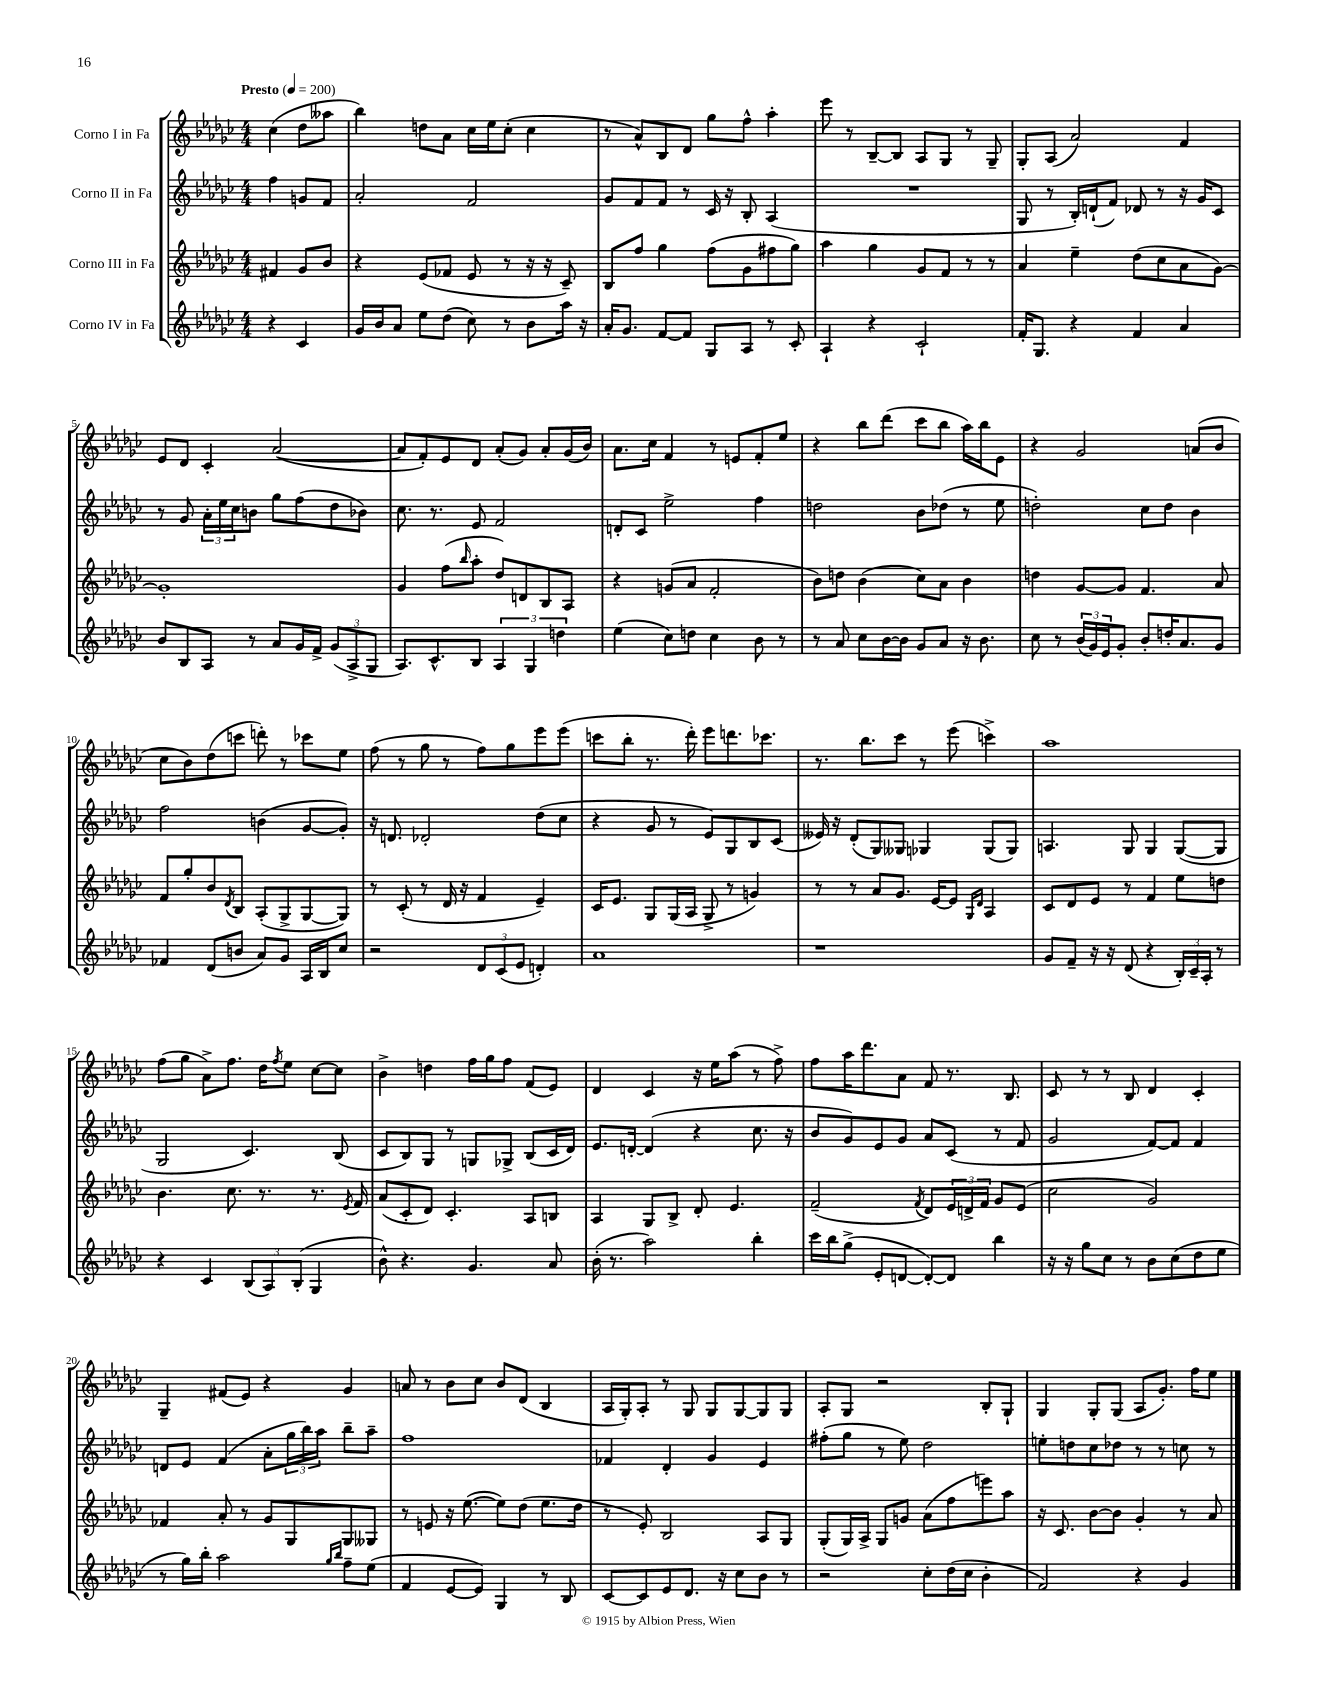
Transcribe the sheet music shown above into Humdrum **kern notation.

**kern	**kern	**kern	**kern
*staff4	*staff3	*staff2	*staff1
*clefG2	*clefG2	*clefG2	*clefG2
*k[b-e-a-d-g-c-]	*k[b-e-a-d-g-c-]	*k[b-e-a-d-g-c-]	*k[b-e-a-d-g-c-]
*M4/4	*M4/4	*M4/4	*M4/4
*MM200	*MM200	*MM200	*MM200
4r	4f#/	4ff\	(4cc-\
4c-/	8g-/L	8g/L	8dd-\L
.	8b-/J	8f/J	8aa--\J
=	=	=	=
16g-/LL	4r	2a-'/	4bb-\)
16b-/J	.	.	.
8a-/J	.	.	.
8ee-\L	(8e-/L	.	8dd\L
(8dd-\J	8f-/J	.	8a-\J
8cc-\)	8e-/	2f/	16cc-\LL
.	.	.	16ee-\J
8r	8r	.	(8cc-'\J
8b-\L	16r	.	4cc-\
.	16r	.	.
16aa-\Jk	8c-~/)	.	.
16r	.	.	.
=	=	=	=
16a-'/LK	8B-/L	8g-/L	8r
8.g-/J	.	.	.
.	8ff/J	8f/	8a-^^/L)
[8f/L	4gg-\	8f/J	8B-/
8f/]J	.	8r	8d-/J
8G-/L	(8ff\L	16c-/	8gg-\L
.	.	16r	.
8A-/J	8g-\	8B-'/	8ff^^\J
8r	8ff#\	(4A-/	4aa-'\
8c-'/	8gg-\J)	.	.
=	=	=	=
4A-`/	4aa-\	1r	8eee-\
.	.	.	8r
4r	4gg-\	.	[8B-~/L
.	.	.	8B-/]J
2c-`/	8g-/L	.	8A-/L
.	8f/J	.	8G-/J
.	8r	.	8r
.	8r	.	8G-~/
=	=	=	=
16f'/LK	4a-/	8G-/	8G-'/L
8.G-/J	.	.	.
.	.	8r	(8A-/J
4r	4ee-~\	16B-'/LL)	2a-/)
.	.	(16d`/J	.
.	.	8f/J)	.
4f/	(8dd-\L	8d-/	.
.	8cc-\	8r	.
4a-/	8a-\	16r	4f/
.	.	16g-/LK	.
.	[8g-\J)	8c-/J	.
=	=	=	=
8b-/L	1g-']	8r	8e-/L
8B-/	.	8g-/	8d-/J
8A-/J	.	24a-'\LL	4c-'/
.	.	24ee-\	.
.	.	24cc-\J	.
8r	.	8b\J	.
8a-/L	.	8gg-\L	([2a-/
16g-/L	.	(8ff\	.
16f^/JJ	.	.	.
(12g-/L	.	8dd-\	.
12A-^/	.	.	.
.	.	8b-\J)	.
12G-/J	.	.	.
=	=	=	=
8.A-/L)	4g-/	8.cc-\	8a-/]L
.	.	.	8f'/)
8.c-^^/	.	8.r	.
.	(8ff\L	.	8e-/
.	16qqbb-/	.	.
8B-/J	8aa-'\J	8e-/	8d-/J
6A-/	8dd-/L)	2f/	(8a-'/L
.	8d/	.	8g-/J)
6G-/	.	.	.
.	8B-/	.	8a-'/L
6dd\	.	.	.
.	8A-/J	.	(16g-/L
.	.	.	16b-/JJ)
=	=	=	=
(4ee-\	4r	8d'/L	8.a-\L
.	.	8c-/J	.
.	.	.	16cc-\Jk
8cc-\L)	(8g/L	2ee-^\	4f/
8dd\J	8a-/J	.	.
4cc-\	2f'/	.	8r
.	.	.	8e/L
8b-\	.	4ff\	8f'/
8r	.	.	8ee-/J
=	=	=	=
8r	8b-\L)	2dd\	4r
8a-/	8dd\J	.	.
8cc-\L	(4b-\	.	8bb-\L
[16b-\L	.	.	(8ddd-\J
16b-\]JJ	.	.	.
8g-/L	8cc-\L)	8b-\L	8ccc-\L
8a-/J	8a-\J	(8dd-\J	8bb-\J
16r	4b-\	8r	16aa-\LL)
8.b-\	.	.	16bb-\J
.	.	8ee-\	8e-\J
=	=	=	=
8cc-\	4dd\	2dd'\)	4r
8r	.	.	.
(24b-/LL	[8g-/L	.	2g-/
24g-/)	.	.	.
24e-/J	.	.	.
8g-'/J	8g-/]J	.	.
8b-'/L	4.f/	8cc-\L	.
16dd'/K	.	8dd\J	.
8.a-/	.	.	.
.	.	4b-\	(8a/L
8g-/J	8a-/	.	8b-/J
=	=	=	=
4f-/	8f/L	2ff\	8cc-\L
.	8gg-'/	.	8b-\)
(8d-/L	8b-/	.	(8dd-\
.	8qd-/	.	.
8b/J	8B-/J	.	8ccc\J
8a-/L)	(8A-'/L	(4b\	8ddd'\)
8g-/J	8G-^/	.	8r
16A-/LL	[8G-/	[8g-/L	8ccc-\L
16B-/J	.	.	.
8cc-/J	8G-/]J)	8g-'/]J)	8ee-\J
=	=	=	=
2r	8r	16r	(8ff\
.	.	8.d/	.
.	(8c-'/	.	8r
.	8r	2d-'/	8gg-\
.	16d-/	.	8r
.	16r	.	.
12d-/L	4f/	.	8ff\L)
(12c-/	.	.	.
.	.	.	8gg-\
12e-/J	.	.	.
4d'/)	4e-~/)	(8dd-\L	8eee-\
.	.	8cc-\J	(8eee-\J
=	=	=	=
1a-	16c-/LK	4r	8ccc\L
.	8.e-/J	.	.
.	.	.	8bb-'\J
.	8G-/L	8g-/	8.r
.	(16G-/L	8r	.
.	16A-/JJ	.	16ddd-'\)
.	8G-^/	8e-/L)	8eee-\L
.	8r	8G-/	8.ddd\
.	4g/)	8B-/	.
.	.	.	8.ccc-\J
.	.	(8c-/J	.
=	=	=	=
1r	8r	16e--/)	8.r
.	.	16r	.
.	8r	(8d-'/L	.
.	.	.	8.bb-\L
.	8a-/L	8G-/)	.
.	8.g-/J	8G--/J	8ccc-\J
.	.	4G-/	8r
.	[16e-/LK	.	.
.	8e-/]J	.	(8eee-\
.	16qqG-/LL	.	.
.	16qqd-/JJ	.	.
.	4A-/	(8G-/L	4ccc^\)
.	.	8G-/J)	.
=	=	=	=
8g-/L	8c-/L	4.A/	1aa-
8f~/J	8d-/	.	.
16r	8e-/J	.	.
16r	.	.	.
(8d-/	8r	8G-/	.
4r	4f/	4G-/	.
24B-'/LL)	8ee-\L	([8G-/L	.
24c-~/	.	.	.
24A-'/JJ	.	.	.
8r	8dd\J	8G-/]J	.
=	=	=	=
4r	4.b-\	2G-/	(8ff\L
.	.	.	8gg-\J
4c-/	.	.	8a-^\L)
.	8.cc-\	.	8.ff\J
(12B-/L	.	4.c-/)	.
.	8.r	.	16dd-\LK
12A-/)	.	.	.
.	.	.	8qff/
.	.	.	8ee-\J
(12B-'/J	.	.	.
4G-/	8.r	.	[8cc-\L
.	.	(8B-/	8cc-\]J
.	8qe-/	.	.
.	16f/	.	.
=	=	=	=
8b-^^\)	(8a-/L	8c-/L	4b-^\
4.r	8c-'/	8B-/)	.
.	8d-/J)	8G-/J	4dd\
.	4.c-'/	8r	.
4.g-/	.	8G/L	16ff\LL
.	.	.	16gg-\J
.	.	8G-^/J	8ff\J
.	8A-/L	(8B-/L	(8f/L
8a-/	8B/J	16c-/L	8e-/J)
.	.	16d-/JJ)	.
=	=	=	=
(16b-'\	4A-/	8.e-/L	4d-/
8.r	.	.	.
.	.	[16d'/Jk	.
2aa-\)	8G-/L	(4d/]	4c-/
.	8B-^/J	.	.
.	8d-'/	4r	16r
.	.	.	16ee-\LK
.	4.e-/	.	(8aa-\J
4bb-'\	.	8.cc-\	8r
.	.	.	8ff^\)
.	.	16r	.
=	=	=	=
16ccc-\LL	(2f~/	8b-/L	8ff\L
16bb-\J	.	.	.
(8gg-^\J	.	8g-/)	16aa-\K
.	.	.	8.ddd-\
8e-'/L	.	8e-/	.
[8d/J	.	8g-/J	8a-\J
.	8qf/	.	.
8d'/_L)	8d-/L)	8a-/L	8f/
8d/]J	24e-/L	(8c-/J	8.r
.	24d^/	.	.
.	24f/JJ	.	.
4bb-\	8g-/L	8r	.
.	.	.	8.B-/
.	(8e-/J	8f/	.
=	=	=	=
16r	2cc-\	2g-/	8c-/
16r	.	.	.
8gg-\L	.	.	8r
8cc-\J	.	.	8r
8r	.	.	8B-/
8b-\L	2g-/)	[8f/L)	4d-/
(8cc-\	.	8f/]J	.
8dd-\	.	4f/	4c-'/
8ee-\J	.	.	.
=	=	=	=
8r	4f-/	8d/L	4G-~/
16gg-\LL)	.	8e-/J	.
16bb-'\JJ	.	.	.
2aa-\	8a-'/	(4f/	(8f#/L
.	8r	.	8e-/J)
.	8g-/L	8a-'\L	4r
.	8G-/	24gg-\L	.
.	.	24bb-\)	.
.	.	24aa-\JJ	.
16qqgg-/LL	.	.	.
16qqbb-/JJ	.	.	.
8ff~\L	8G-/	8bb-~\L	4g-/
(8ee-\J	8G--/J	8aa-~\J	.
=	=	=	=
4f/	8r	1ff	8a/
.	8e/	.	8r
[8e-/L	16r	.	8b-\L
.	([8.ee-\	.	.
8e-/]J)	.	.	8cc-\J
4G-/	8ee-\]L)	.	8b-/L
.	(8dd-\J	.	(8d-/J
8r	8.ee-\L	.	4B-/
8B-/	.	.	.
.	16dd-\Jk	.	.
=	=	=	=
[8c-/L	8r	4f-/	16A-/LL
.	.	.	16G-'/J)
8c-/]	8e-'/)	.	8A-'/J
8e-/	2B-/	4d-'/	8r
8.d-/J	.	.	8G-/
.	.	4g-/	8G-/L
16r	.	.	.
8cc-\L	.	.	[8G-/
8b-\J	8A-/L	4e-/	8G-/]
8r	8G-/J	.	8G-/J
=	=	=	=
2r	(8G-'/L	(8ff#'\L	8A-'/L
.	16G-/L)	8gg-\J	8G-/J
.	16A-^/JJ	.	.
.	8G-/L	8r	2r
.	8g/J	8ee-\)	.
8cc-'\L	(8a-\L	2dd-\	.
(16dd-\L	8ff\	.	.
16cc-\JJ	.	.	.
4b-'\	8eee\)	.	8B-'/L
.	8aa-\J	.	8G-`/J
=	=	=	=
2f/)	16r	8ee'\L	4G-/
.	8.c-/	.	.
.	.	8dd\	.
.	[8b-\L	8cc-\	8G-'/L
.	8b-\]J	8dd-\J	(8G-/J
4r	4g-'/	8r	8A-/L
.	.	8r	8.g-'/J)
4g-/	8r	8cc\	.
.	.	.	16ff\LK
.	8a-/	8r	8ee-\J
==	==	==	==
*-	*-	*-	*-
